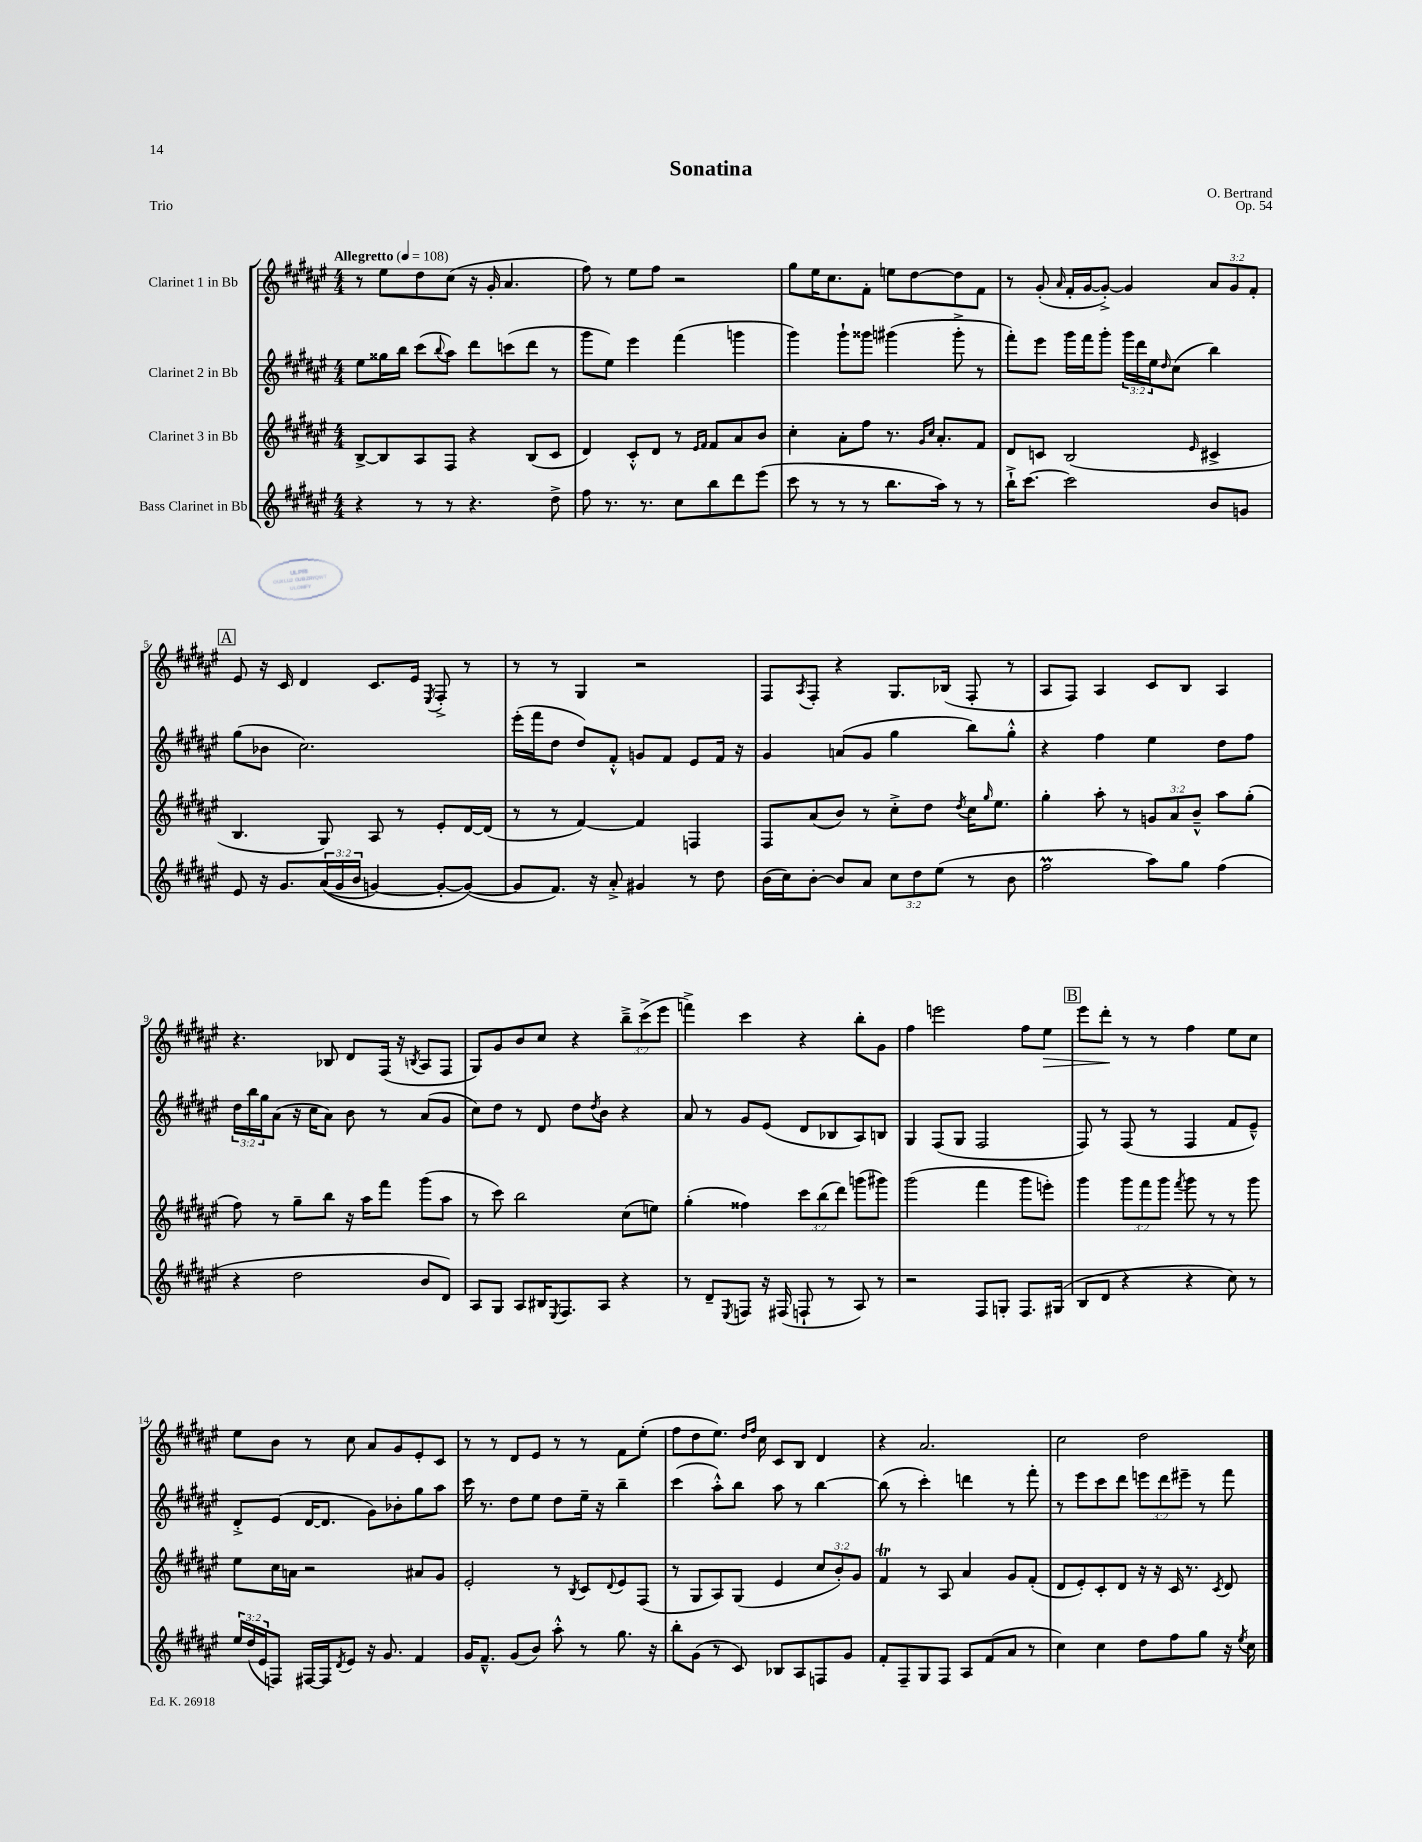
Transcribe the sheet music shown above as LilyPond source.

\header { title = "Sonatina" composer = "O. Bertrand" opus = "Op. 54" piece = "Trio" }
<<
\new StaffGroup <<
\new Staff = "s0" \with { instrumentName = "Clarinet 1 in Bb" } {
    \clef treble \key fis \major \numericTimeSignature \time 4/4 \override Staff.TupletNumber.text = #tuplet-number::calc-fraction-text \tempo "Allegretto" 4 = 108
    r8 eis''8 dis''8 cis''8( r16 gis'16-. ais'4. |
    fis''8) r8 eis''8 fis''8 r2 |
    gis''8 eis''16 cis''8. fis'8-. e''8 dis''8~ dis''8 fis'8 |
    r8 gis'8-.( \grace { ais'16 } fis'16-. gis'16~ gis'8~-.->) gis'4 \tuplet 3/2 { ais'8 gis'8 fis'8-. } |
    \mark \markup { \box "A" } eis'8 r16 cis'16 dis'4 cis'8. eis'16 \acciaccatura { eis8 } fis8-.-> r8 |
    r8 r8 gis4 r2 |
    fis8 \acciaccatura { ais8 } fis8-. r4 gis8. bes16( fis8-. r8 |
    ais8 fis8) ais4 cis'8 b8 ais4 |
    r4. bes8 dis'8 fis16( r16 \acciaccatura { b8 } ais8 fis8 |
    gis8) gis'8 b'8 cis''8 r4 \tuplet 3/2 { b''8---> cis'''8->( eis'''8 } |
    f'''4->) cis'''4 r4 b''8-. gis'8 |
    fis''4 e'''2 fis''8 eis''8\> |
    \mark \markup { \box "B" } eis'''8 dis'''8-.\! r8 r8 fis''4 eis''8 cis''8 |
    eis''8 b'8 r8 cis''8 ais'8 gis'8 eis'8-. cis'8 |
    r8 r8 dis'8 eis'8 r8 r8 fis'8 eis''8-.( |
    fis''8 dis''8 eis''8.) \grace { dis''16 fis''16 } cis''16 cis'8 b8 dis'4 |
    r4 ais'2. |
    cis''2 dis''2 \bar "|." |
}
\new Staff = "s1" \with { instrumentName = "Clarinet 2 in Bb" } {
    \clef treble \key fis \major \numericTimeSignature \time 4/4 \override Staff.TupletNumber.text = #tuplet-number::calc-fraction-text
    eis''8 gisis''16 b''16 cis'''8( \appoggiatura { b''8 } ais''8) dis'''8 c'''8( dis'''8 r8 |
    gis'''8 eis''8) eis'''4 fis'''4( g'''4 |
    gis'''4) gis'''8-! gisis'''8 gis'''4( gis'''8-.-> r8 |
    fis'''8-.) eis'''8 gis'''16 fis'''16 gis'''8-. \tuplet 3/2 { gis'''16 dis'''16 eis''16 } \grace { dis''16 } cis''8( b''4) |
    \mark \markup { \box "A" } gis''8( bes'8 cis''2.) |
    eis'''16-.( fis'''16 dis''8 dis''8) fis'8-.-^ g'8 fis'8 eis'8 fis'16 r16 |
    gis'4 a'8( gis'8 gis''4 b''8) gis''8-.-^ |
    r4 fis''4 eis''4 dis''8 fis''8 |
    \tuplet 3/2 { dis''16 b''16 gis''16 } ais'8( r16 cis''16 ais'8) b'8 r8 ais'8( gis'8 |
    cis''8) dis''8 r8 dis'8 dis''8 \acciaccatura { dis''8 } b'8 r4 |
    ais'8 r8 gis'8 eis'8( dis'8 bes8 ais8) b8 |
    gis4 fis8( gis8 fis2 |
    \mark \markup { \box "B" } fis8) r8 fis8( r8 fis4 fis'8 eis'8---^) |
    dis'8-.-> eis'8( dis'16~ dis'8. gis'8) bes'8-. gis''8 ais''8 |
    cis'''16 r8. dis''8 eis''8 dis''8 eis''16-- r16 b''4-- |
    cis'''4( ais''8-.-^) b''8 ais''8 r8 b''4~ |
    b''8( r8 cis'''4-.) d'''4 r8 fis'''8-. |
    r8 eis'''8 cis'''8 dis'''8 \tuplet 3/2 { e'''8 dis'''8 eis'''8-- } r8 fis'''8 \bar "|." |
}
\new Staff = "s2" \with { instrumentName = "Clarinet 3 in Bb" } {
    \clef treble \key fis \major \numericTimeSignature \time 4/4 \override Staff.TupletNumber.text = #tuplet-number::calc-fraction-text
    b8~-> b8 ais8 fis8 r4 b8( cis'8 |
    dis'4) cis'8-.-^ dis'8 r8 \grace { eis'16 fis'16 } fis'8 ais'8 b'8 |
    cis''4-. ais'8-. fis''8 r8. \grace { gis'16 cis''16 } ais'8.-. fis'8 |
    dis'8 c'8 b2( \grace { eis'16 } cis'4-> |
    \mark \markup { \box "A" } b4. gis8) ais8 r8 eis'8-. dis'16~ dis'16( |
    r8 r8 fis'4~) fis'4 f4 |
    fis8 ais'8( b'8) r8 cis''8-.-> dis''8 \acciaccatura { dis''8 } cis''16 \grace { gis''16 } eis''8. |
    gis''4-. ais''8-. r8 \tuplet 3/2 { g'8 ais'8 b'8---^ } ais''8 gis''8-.( |
    fis''8) r8 gis''8-- b''8 r16 ais''16 fis'''8 gis'''8( ais''8 |
    r8 cis'''8) b''2 cis''8( e''8) |
    gis''4-.( fisis''4) \tuplet 3/2 { cis'''8 b''8( dis'''8) } g'''8( gis'''8) |
    gis'''2( fis'''4 gis'''8 e'''8-.) |
    \mark \markup { \box "B" } gis'''4 \tuplet 3/2 { gis'''8 fis'''8 gis'''8 } \acciaccatura { fis'''8 } gis'''8 r8 r8 gis'''8 |
    eis''8 cis''16 a'16 r2 ais'8 gis'8 |
    eis'2-. r8 \acciaccatura { b8 } cis'8 \appoggiatura { dis'8 } eis'8 fis8( |
    r8 gis8 ais8) gis8( eis'4 \tuplet 3/2 { cis''8 b'8-.) gis'8 } |
    fis'4\trill r8 ais8 ais'4 gis'8 fis'8-.( |
    dis'8 eis'8-.) cis'8-. dis'8 r16 r16 cis'16 r8. \acciaccatura { cis'8 } dis'8 \bar "|." |
}
\new Staff = "s3" \with { instrumentName = "Bass Clarinet in Bb" } {
    \clef treble \key fis \major \numericTimeSignature \time 4/4 \override Staff.TupletNumber.text = #tuplet-number::calc-fraction-text
    r4 r8 r8 r4. dis''8-> |
    fis''8 r8. r8. cis''8 b''8 dis'''8 eis'''8( |
    cis'''8 r8 r8 r8 b''8. ais''16) r8 r8 |
    b''16-!-> cis'''8.~ cis'''2 b'8 g'8 |
    \mark \markup { \box "A" } eis'8 r16 gis'8. \tuplet 3/2 { ais'16(\( gis'16 b'16 } g'4~) g'8~-. g'8~(\) |
    g'8 fis'8.) r16 ais'8-.-> gis'4 r8 dis''8 |
    b'16( cis''16) b'8~-. b'8 ais'8 \tuplet 3/2 { cis''8 dis''8 eis''8( } r8 b'8 |
    fis''2\prall ais''8) gis''8 fis''4( |
    r4 dis''2 b'8 dis'8) |
    ais8 gis8 ais8 bis16 \acciaccatura { eis8 } fis8. ais8 r4 |
    r8 dis'8-- \acciaccatura { eis8 } f8 r16 fis16( f8-! r8 ais8) r8 |
    r2 fis8 g8-. fis8. gis16( |
    \mark \markup { \box "B" } b8 dis'8 r4 r4 cis''8) r8 |
    \tuplet 3/2 { eis''16 dis''16( eis'16 } f8) fis16~ fis16 \acciaccatura { dis'8 } eis'8 r16 gis'8. fis'4 |
    gis'16 fis'8.---^ gis'8( b'8) ais''8-.-^ r8 gis''8. r16 |
    b''8-. gis'8( r8 cis'8) bes8 ais8 f8 gis'8 |
    fis'8-. fis8-- gis8 fis8 ais8 fis'8( ais'8 r8 |
    cis''4) cis''4 dis''8 fis''8 gis''8 r16 \acciaccatura { eis''8 } cis''16 \bar "|." |
}
>>
>>
